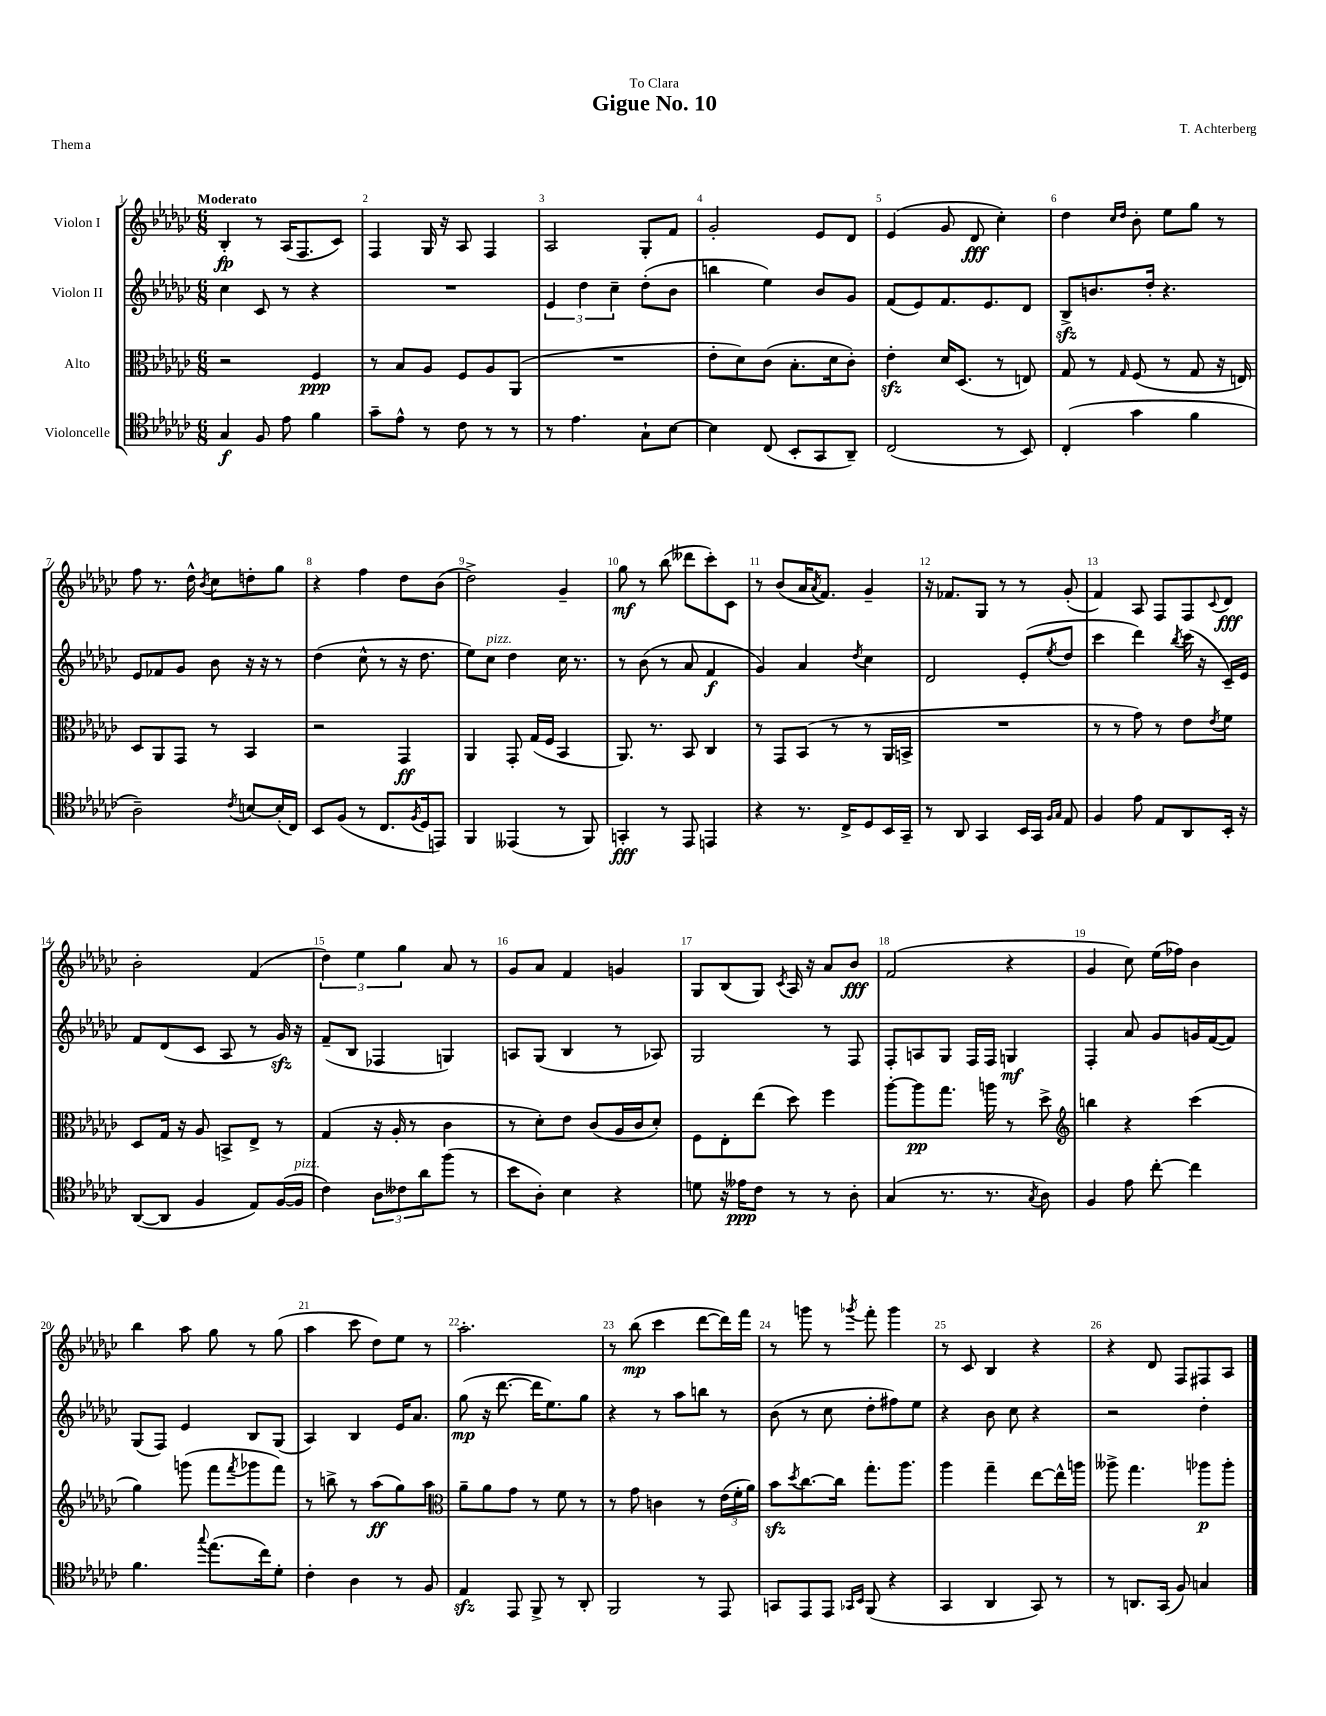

**kern	**dynam	**kern	**dynam	**kern	**dynam	**kern	**dynam
*part4	*part4	*part3	*part3	*part2	*part2	*part1	*part1
*staff4	*staff4	*staff3	*staff3	*staff2	*staff2	*staff1	*staff1
*I"Violoncelle	*	*I"Alto	*	*I"Violon II	*	*I"Violon I	*
*clefC4	*	*clefC3	*	*clefG2	*	*clefG2	*
*k[b-e-a-d-g-c-]	*	*k[b-e-a-d-g-c-]	*	*k[b-e-a-d-g-c-]	*	*k[b-e-a-d-g-c-]	*
*M6/8	*	*M6/8	*	*M6/8	*	*M6/8	*
=1	=1	=1	=1	=1	=1	=1	=1
!	!	!	!	!	!	!LO:TX:a:B:t=Moderato	!
4G-/	f	2r	.	4cc-\	.	4B-'/	fp
8F/	.	.	.	8c-/	.	8r	.
8e-\	.	.	.	8r	.	(16A-/KL	.
.	.	.	.	.	.	8.F/	.
4f\	.	4F/	ppp	4r	.	.	.
.	.	.	.	.	.	8c-/J)	.
=2	=2	=2	=2	=2	=2	=2	=2
8g-~\L	.	8r	.	2.r	.	4F/	.
8e-^^\J	.	8B-/L	.	.	.	.	.
8r	.	8A-/J	.	.	.	16G-/	.
.	.	.	.	.	.	16r	.
8c-\	.	8F/L	.	.	.	8A-/	.
8r	.	8A-/	.	.	.	4F/	.
8r	.	(8AA-/J	.	.	.	.	.
=3	=3	=3	=3	=3	=3	=3	=3
8r	.	2.r	.	6e-/	.	2A-/	.
4.e-\	.	.	.	.	.	.	.
.	.	.	.	6dd-\	.	.	.
.	.	.	.	6cc-~\	.	.	.
8G-`\L	.	.	.	(8dd-'\L	.	8G-'/L	.
[8B-\J	.	.	.	8b-\J	.	8f/J	.
=4	=4	=4	=4	=4	=4	=4	=4
4B-\]	.	8e-'\L	.	4bbn\	.	2g-'/	.
.	.	8d-\)	.	.	.	.	.
(8C-/	.	(8c-\J	.	4ee-\)	.	.	.
8BB-'/L	.	8.B-'\L	.	.	.	.	.
8GG-/	.	.	.	8b-/L	.	8e-/L	.
.	.	16d-\k	.	.	.	.	.
8AA-~/J)	.	8c-'\J)	.	8g-/J	.	8d-/J	.
=5	=5	=5	=5	=5	=5	=5	=5
(2C-/	.	4e-zz'\	.	(8f/L	.	(4e-/	.
.	.	.	.	8e-/)	.	.	.
.	.	16d-/KL	.	8.f/	.	8g-/	.
.	.	(8.D-/J	.	.	.	.	.
.	.	.	.	.	.	8d-/	fff
.	.	.	.	8.e-/	.	.	.
8r	.	8r	.	.	.	4cc-'\)	.
8BB-/)	.	8En/)	.	8d-/J	.	.	.
=6	=6	=6	=6	=6	=6	=6	=6
(4C-'/	.	8G-/	.	8B-zz^/L	.	4dd-\	.
.	.	8r	.	8.bn/	.	.	.
.	.	.	.	.	.	16qqcc-/LL	.
.	.	16qqG-/	.	.	.	16qqdd-/JJ	.
4g-\	.	(8F/	.	.	.	8b-'\	.
.	.	.	.	16dd-'/Jk	.	.	.
.	.	8r	.	4.r	.	8ee-\L	.
4f\	.	8G-/	.	.	.	8gg-\J	.
.	.	16r	.	.	.	8r	.
.	.	16En/)	.	.	.	.	.
!!LO:LB:g=z
=7	=7	=7	=7	=7	=7	=7	=7
2A-~\)	.	8D-/L	.	8e-/L	.	8ff\	.
.	.	8AA-/	.	8f-X/	.	8.r	.
.	.	8GG-/J	.	8g-/J	.	.	.
.	.	.	.	.	.	16dd-^^\	.
.	.	.	.	.	.	8qb-/	.
.	.	8r	.	8b-\	.	8cc-\L	.
8qc-/	.	.	.	.	.	.	.
[8Bn/L	.	4BB-/	.	16r	.	8ddn'\	.
.	.	.	.	16r	.	.	.
(16B'/L]	.	.	.	8r	.	8gg-\J	.
16C-/JJ)	.	.	.	.	.	.	.
=8	=8	=8	=8	=8	=8	=8	=8
8BB-/L	.	2r	.	(4dd-\	.	4r	.
(8F/J	.	.	.	.	.	.	.
8r	.	.	.	8cc-^^\	.	4ff\	.
8.C-/L	.	.	.	8r	.	.	.
.	.	4GG-/	ff	16r	.	8dd-\L	.
8qF/	.	.	.	.	.	.	.
16D-/k	.	.	.	8.dd-\	.	.	.
8EEn/J)	.	.	.	.	.	(8b-\J	.
=9	=9	=9	=9	=9	=9	=9	=9
4FF/	.	4AA-/	.	8ee-\L)	.	2dd-^\)	.
!	!	!	!	!LO:TX:a:i:t=pizz.	!	!	!
.	.	.	.	8cc-\J	.	.	.
(4EE--X/	.	8GG-'/	.	4dd-\	.	.	.
.	.	(16G-/LL	.	.	.	.	.
.	.	16F/JJ	.	.	.	.	.
8r	.	4BB-/	.	16cc-\	.	4g-~/	.
.	.	.	.	8.r	.	.	.
8FF/)	.	.	.	.	.	.	.
=10	=10	=10	=10	=10	=10	=10	=10
4GGn'/	fff	8.AA-/)	.	8r	.	8gg-\	mf
.	.	.	.	(8b-\	.	8r	.
.	.	8.r	.	.	.	.	.
8r	.	.	.	8r	.	(8bb-\	.
8EE-/	.	8BB-/	.	8a-/	.	8ddd--X\L	.
4EEn/	.	4C-/	.	4f/	f	8ccc-'\)	.
.	.	.	.	.	.	8c-\J	.
=11	=11	=11	=11	=11	=11	=11	=11
4r	.	8r	.	4g-/)	.	8r	.
.	.	8GG-/L	.	.	.	(8b-/L	.
8.r	.	(8BB-/J	.	4a-/	.	16a-/K	.
.	.	.	.	.	.	8qa-/	.
.	.	.	.	.	.	8.f/J)	.
.	.	8r	.	.	.	.	.
16C-^/KL	.	.	.	.	.	.	.
.	.	.	.	8qdd-/	.	.	.
8D-/	.	8r	.	4cc-\	.	4g-~/	.
16BB-/L	.	16AA-/LL	.	.	.	.	.
16GG-~/JJ	.	16BBn^/JJ	.	.	.	.	.
=12	=12	=12	=12	=12	=12	=12	=12
8r	.	2.r	.	2d-/	.	16r	.
.	.	.	.	.	.	8.f-X/L	.
8AA-/	.	.	.	.	.	.	.
4GG-/	.	.	.	.	.	8G-/J	.
.	.	.	.	.	.	8r	.
16BB-/LL	.	.	.	(8e-'/L	.	8r	.
16GG-/JJ	.	.	.	.	.	.	.
16qqF/LL	.	.	.	.	.	.	.
16qqG-/JJ	.	.	.	8qee-/	.	.	.
8E-/	.	.	.	8dd-/J	.	(8g-'/	.
=13	=13	=13	=13	=13	=13	=13	=13
4F/	.	8r	.	4ccc-\	.	4f/)	.
.	.	8r	.	.	.	.	.
8e-\	.	8g-\)	.	4ddd-\)	.	8A-/	.
8E-/L	.	8r	.	.	.	8F/L	.
.	.	.	.	8qbb-/	.	.	.
8AA-/	.	8e-\L	.	(16ccc-\	.	8F/	.
.	.	.	.	16r	.	.	.
.	.	8qe-/	.	.	.	8qqc-/	.
16BB-'/Jk	.	8f\J	.	16c-~/LL)	.	8d-/J	fff
16r	.	.	.	16e-/JJ	.	.	.
!!LO:LB:g=z
=14	=14	=14	=14	=14	=14	=14	=14
([8AA-/L	.	8D-/L	.	8f/L	.	2b-'\	.
8AA-/J]	.	16G-/Jk	.	(8d-/	.	.	.
.	.	16r	.	.	.	.	.
4F/	.	8A-/	.	8c-/J	.	.	.
.	.	8BBn^/L	.	8A-/	.	.	.
8E-/L)	.	8E-^/J	.	8r	.	(4f/	.
([16F/L	.	8r	.	16g-zz/)	.	.	.
!LO:TX:a:i:t=pizz.	!	!	!	!	!	!	!
16F/JJ]	.	.	.	16r	.	.	.
=15	=15	=15	=15	=15	=15	=15	=15
4c-\)	.	(4G-/	.	(8f~/L	.	6dd-\)	.
.	.	.	.	8B-/J	.	.	.
.	.	.	.	.	.	6ee-\	.
12A-\L	.	16r	.	4F-X/	.	.	.
.	.	16A-'/	.	.	.	.	.
12c--X\	.	.	.	.	.	6gg-\	.
.	.	8r	.	.	.	.	.
12a-\	.	.	.	.	.	.	.
(8ff\J	.	4c-\	.	4Gn/)	.	8a-/	.
8r	.	.	.	.	.	8r	.
=16	=16	=16	=16	=16	=16	=16	=16
8b-\L	.	8r	.	8An/L	.	8g-/L	.
8A-'\J)	.	8d-'\L)	.	(8G-/J	.	8a-/J	.
4B-\	.	8e-\J	.	4B-/	.	4f/	.
.	.	(8c-/L	.	.	.	.	.
4r	.	16A-/L	.	8r	.	4gn/	.
.	.	16c-/J	.	.	.	.	.
.	.	8d-'/J)	.	8A-X/)	.	.	.
=17	=17	=17	=17	=17	=17	=17	=17
8dn\	.	8F\L	.	2G-/	.	8G-/L	.
16r	.	8E-'\	.	.	.	(8B-/	.
16e--X\KL	ppp	.	.	.	.	.	.
8c-\J	.	(8ee-\J	.	.	.	8G-/J)	.
.	.	.	.	.	.	8qc-/	.
8r	.	8dd-\)	.	.	.	16A-/	.
.	.	.	.	.	.	16r	.
8r	.	4ff\	.	8r	.	8a-/L	.
8A-'\	.	.	.	8F/	.	8b-/J	fff
=18	=18	=18	=18	=18	=18	=18	=18
(4G-/	.	[8aa-'\L	.	8F'/L	.	(2f/	.
.	.	8aa-\]	pp	8An/	.	.	.
8.r	.	8.gg-\J	.	8G-/J	.	.	.
.	.	.	.	16F/LL	.	.	.
8.r	.	16aan\	.	16F/JJ	.	.	.
.	.	8r	.	4Gn/	mf	4r	.
8qG-/	.	.	.	.	.	.	.
8A-\)	.	8dd-^\	.	.	.	.	.
=19	=19	=19	=19	=19	=19	=19	=19
*	*	*clefG2	*	*	*	*	*
4F/	.	4bbn\	.	4F'/	.	4g-/	.
8e-\	.	4r	.	8a-/	.	8cc-\)	.
[8cc-'\	.	.	.	8g-/L	.	(16ee-\LL	.
.	.	.	.	.	.	16ff-X\JJ)	.
4cc-\]	.	(4ccc-\	.	16gn/L	.	4b-\	.
.	.	.	.	([16f/J	.	.	.
.	.	.	.	8f/J])	.	.	.
!!LO:LB:g=z
=20	=20	=20	=20	=20	=20	=20	=20
4.f\	.	4gg-\)	.	(8G-/L	.	4bb-\	.
.	.	.	.	8F/J)	.	.	.
.	.	(8gggn\	.	4e-/	.	8aa-\	.
8qqgg-/	.	.	.	.	.	.	.
(8.ee-\L	.	8fff\L	.	.	.	8gg-\	.
.	.	8qfff/	.	.	.	.	.
.	.	8ggg-X\	.	8B-/L	.	8r	.
16cc-\k)	.	.	.	.	.	.	.
8d-'\J	.	8fff\J)	.	(8G-/J	.	(8gg-\	.
=21	=21	=21	=21	=21	=21	=21	=21
4c-'\	.	8r	.	4A-/)	.	4aa-\	.
.	.	8bbn^\	.	.	.	.	.
4A-\	.	8r	.	4B-/	.	8ccc-\	.
.	.	(8aa-\L	ff	.	.	8dd-\L)	.
8r	.	8gg-\)	.	16e-/KL	.	8ee-\J	.
.	.	.	.	8.a-/J	.	.	.
8F/	.	8aa-\J	.	.	.	8r	.
=22	=22	=22	=22	=22	=22	=22	=22
*	*	*clefC3	*	*	*	*	*
4E-zz/	.	8a-~\L	.	(8gg-\	mp	2.aa-'\	.
.	.	8a-\	.	16r	.	.	.
.	.	.	.	[8.ddd-\	.	.	.
8EE-/	.	8g-\J	.	.	.	.	.
8FF^/	.	8r	.	16ddd-\KL]	.	.	.
.	.	.	.	8.ee-\)	.	.	.
8r	.	8f\	.	.	.	.	.
8AA-'/	.	8r	.	8gg-\J	.	.	.
=23	=23	=23	=23	=23	=23	=23	=23
2FF/	.	8r	.	4r	.	8r	.
.	.	8g-\	.	.	.	(8bb-\	mp
.	.	4cn\	.	8r	.	4ccc-\	.
.	.	.	.	8aa-\L	.	.	.
8r	.	8r	.	8bbn\J	.	[8ddd-\L	.
8EE-/	.	(24e-\LL	.	8r	.	16ddd-\L])	.
.	.	24f'\	.	.	.	.	.
.	.	.	.	.	.	16fff\JJ	.
.	.	24a-\JJ)	.	.	.	.	.
=24	=24	=24	=24	=24	=24	=24	=24
8GGn/L	.	8b-zz\L	.	(8b-\	.	8r	.
.	.	8qdd-/	.	.	.	.	.
8EE-/	.	[8.cc-\	.	8r	.	8gggn\	.
8EE-/J	.	.	.	8cc-\	.	8r	.
.	.	16cc-\Jk]	.	.	.	.	.
16qqGG-X/LL	.	.	.	.	.	.	.
16qqBB-/JJ	.	.	.	.	.	8qggg-X/	.
(8FF/	.	8.gg-'\L	.	8dd-'\L	.	8fff'\	.
4r	.	.	.	8ff#X\)	.	4ggg-\	.
.	.	8.aa-\J	.	.	.	.	.
.	.	.	.	8ee-\J	.	.	.
=25	=25	=25	=25	=25	=25	=25	=25
4GG-/	.	4aa-\	.	4r	.	8r	.
.	.	.	.	.	.	8c-/	.
4AA-/	.	4gg-~\	.	8b-\	.	4B-/	.
.	.	.	.	8cc-\	.	.	.
8GG-/)	.	[8ee-\L	.	4r	.	4r	.
8r	.	16ee-^^\L]	.	.	.	.	.
.	.	16aan\JJ	.	.	.	.	.
=26	=26	=26	=26	=26	=26	=26	=26
8r	.	8aa--X^\	.	2r	.	4r	.
8.AAn/L	.	4.gg-\	.	.	.	.	.
.	.	.	.	.	.	8d-/	.
(16GG-/Jk	.	.	.	.	.	.	.
8F/)	.	.	.	.	.	8F/L	.
4Gn/	.	8aa-X\L	p	4dd-'\	.	8F#X/	.
.	.	8aa-'\J	.	.	.	8A-/J	.
==	==	==	==	==	==	==	==
*-	*-	*-	*-	*-	*-	*-	*-
